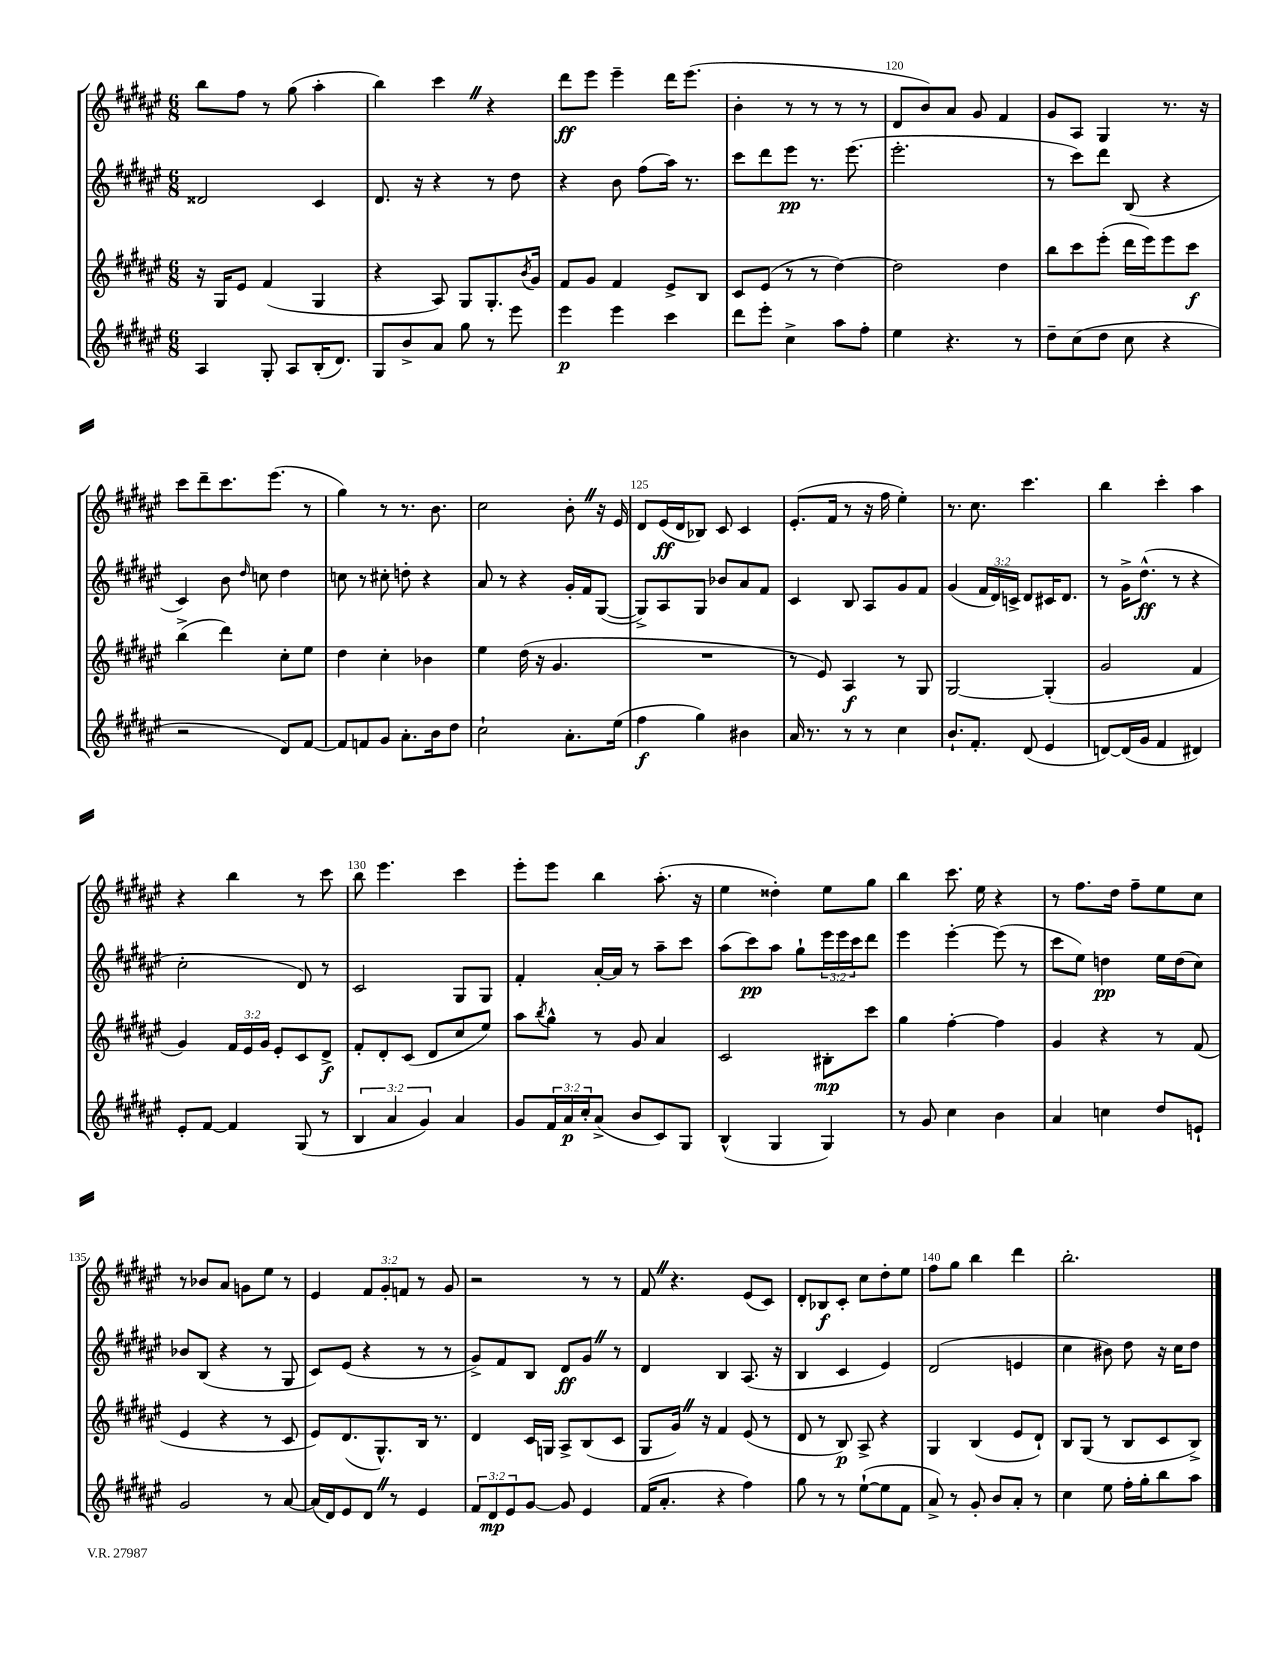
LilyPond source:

<<
\new StaffGroup <<
\new Staff = "s0" {
    \clef treble \key fis \major \numericTimeSignature \time 6/8 \override Staff.TupletNumber.text = #tuplet-number::calc-fraction-text
    b''8 fis''8 r8 gis''8( ais''4-. |
    b''4) cis'''4 \once \override BreathingSign.text = \markup { \musicglyph "scripts.caesura.straight" } \breathe r4 |
    dis'''8\ff eis'''8 eis'''4-- dis'''16 eis'''8.( |
    b'4-. r8 r8 r8 r8 |
    dis'8 b'8) ais'8 gis'8 fis'4 |
    gis'8 ais8 gis4 r8. r16 |
    cis'''8 dis'''8-- cis'''8. eis'''8.( r8 |
    gis''4) r8 r8. b'8. |
    cis''2 b'8-. \once \override BreathingSign.text = \markup { \musicglyph "scripts.caesura.straight" } \breathe r16 eis'16 |
    dis'8 eis'16\ff( dis'16 bes8) cis'8 cis'4 |
    eis'8.-.( fis'16 r8 r16 fis''16 eis''4-.) |
    r8. cis''8. cis'''4. |
    b''4 cis'''4-. ais''4 |
    r4 b''4 r8 cis'''8 |
    b''8 eis'''4. cis'''4 |
    eis'''8-. eis'''8 b''4 ais''8.-.( r16 |
    eis''4 disis''4-.) eis''8 gis''8 |
    b''4 cis'''8. eis''16 r4 |
    r8 fis''8. dis''16 fis''8-- eis''8 cis''8 |
    r8 bes'8 ais'8 g'8 eis''8 r8 |
    eis'4 \tuplet 3/2 { fis'8 gis'8-. f'8 } r8 gis'8 |
    r2 r8 r8 |
    fis'8 \once \override BreathingSign.text = \markup { \musicglyph "scripts.caesura.straight" } \breathe r4. eis'8( cis'8) |
    dis'8-. bes8\f cis'8-. cis''8 dis''8-. eis''8 |
    fis''8 gis''8 b''4 dis'''4 |
    b''2.-. \bar "|." |
}
\new Staff = "s1" {
    \clef treble \key fis \major \numericTimeSignature \time 6/8 \override Staff.TupletNumber.text = #tuplet-number::calc-fraction-text
    disis'2 cis'4 |
    dis'8. r16 r4 r8 dis''8 |
    r4 b'8 fis''8( ais''16) r8. |
    cis'''8 dis'''8 eis'''8\pp r8. eis'''8.( |
    eis'''2.-. |
    r8 cis'''8) dis'''8 b8( r4 |
    cis'4) b'8 \grace { dis''16 } c''8 dis''4 |
    c''8 r8 cis''8-. d''8-. r4 |
    ais'8 r8 r4 gis'16-. fis'16 gis8~( |
    gis8->) ais8 gis8 bes'8 ais'8 fis'8 |
    cis'4 b8 ais8 gis'8 fis'8 |
    gis'4( \tuplet 3/2 { fis'16 dis'16) c'16-> } dis'8 cis'16 dis'8. |
    r8 gis'16-> dis''8.-^\ff( r8 r4 |
    cis''2-. dis'8) r8 |
    cis'2 gis8 gis8 |
    fis'4-. ais'16~-. ais'16 r8 ais''8-- cis'''8 |
    ais''8( cis'''8\pp) ais''8 gis''8-! \tuplet 3/2 { eis'''16 eis'''16 cis'''16 } dis'''8 |
    eis'''4 eis'''4~-. eis'''8( r8 |
    cis'''8 eis''8) d''4\pp eis''16 d''16( cis''8) |
    bes'8 b8( r4 r8 gis8 |
    cis'8) eis'8( r4 r8 r8 |
    gis'8->) fis'8 b8 dis'8\ff gis'8 \once \override BreathingSign.text = \markup { \musicglyph "scripts.caesura.straight" } \breathe r8 |
    dis'4 b4 ais8.( r16 |
    b4 cis'4 eis'4) |
    dis'2( e'4 |
    cis''4 bis'8) dis''8 r16 cis''16 dis''8 \bar "|." |
}
\new Staff = "s2" {
    \clef treble \key fis \major \numericTimeSignature \time 6/8 \override Staff.TupletNumber.text = #tuplet-number::calc-fraction-text
    r16 gis16 eis'8 fis'4( gis4 |
    r4 ais8) gis8 gis8.-. \acciaccatura { b'8 } gis'16 |
    fis'8 gis'8 fis'4 eis'8-> b8 |
    cis'8 eis'8( r8 r8 dis''4~) |
    dis''2 dis''4 |
    b''8 cis'''8 eis'''8-.( dis'''16 eis'''16) eis'''8 cis'''8\f |
    b''4->( dis'''4) cis''8-. eis''8 |
    dis''4 cis''4-. bes'4 |
    eis''4 dis''16( r16 gis'4. |
    R2. |
    r8 eis'8) ais4\f r8 gis8 |
    gis2~ gis4-.( |
    gis'2 fis'4 |
    gis'4) \tuplet 3/2 { fis'16 eis'16 gis'16 } eis'8-. cis'8 dis'8->\f |
    fis'8-. dis'8-. cis'8( dis'8 cis''8 eis''8) |
    ais''8 \acciaccatura { b''8 } gis''8-^ r8 gis'8 ais'4 |
    cis'2 bis8-.\mp cis'''8 |
    gis''4 fis''4~-. fis''4 |
    gis'4 r4 r8 fis'8( |
    eis'4 r4 r8 cis'8 |
    eis'8) dis'8.( gis8.-^) b16 r8. |
    dis'4 cis'16 g16 ais8-> b8( cis'8 |
    gis8 gis'16) \once \override BreathingSign.text = \markup { \musicglyph "scripts.caesura.straight" } \breathe r16 fis'4 eis'8( r8 |
    dis'8 r8 b8\p) ais8-> r4 |
    gis4 b4( eis'8 dis'8-!) |
    b8 gis8( r8 b8 cis'8 b8->) \bar "|." |
}
\new Staff = "s3" {
    \clef treble \key fis \major \numericTimeSignature \time 6/8 \override Staff.TupletNumber.text = #tuplet-number::calc-fraction-text
    ais4 gis8-. ais8 b16-.( dis'8.) |
    gis8 b'8-> ais'8 gis''8 r8 eis'''8 |
    eis'''4\p eis'''4 cis'''4 |
    dis'''8 eis'''8-. cis''4-> ais''8 fis''8-. |
    eis''4 r4. r8 |
    dis''8-- cis''8( dis''8 cis''8 r4 |
    r2 dis'8) fis'8~ |
    fis'8 f'8 gis'8 ais'8.-. b'16 dis''8 |
    cis''2-! ais'8.-. eis''16( |
    fis''4\f gis''4) bis'4 |
    ais'16 r8. r8 r8 cis''4 |
    b'8.-! fis'8.-. dis'8( eis'4 |
    d'8~) d'16( gis'16 fis'4 dis'4) |
    eis'8-. fis'8~ fis'4 gis8( r8 |
    \tuplet 3/2 { b4 ais'4 gis'4) } ais'4 |
    gis'8 \tuplet 3/2 { fis'16 ais'16\p cis''16-. } ais'8->( b'8 cis'8) gis8 |
    b4-^( gis4 gis4) |
    r8 gis'8 cis''4 b'4 |
    ais'4 c''4 dis''8 e'8-! |
    gis'2 r8 ais'8~ |
    ais'16( dis'16) eis'8 dis'8 \once \override BreathingSign.text = \markup { \musicglyph "scripts.caesura.straight" } \breathe r8 eis'4 |
    \tuplet 3/2 { fis'8 dis'8\mp eis'8 } gis'8~ gis'8 eis'4 |
    fis'16( ais'8.-. r4 fis''4) |
    gis''8 r8 r8 eis''8~-!( eis''8 fis'8 |
    ais'8->) r8 gis'8-. b'8 ais'8-. r8 |
    cis''4 eis''8 fis''16-. gis''16-. b''8 ais''8 \bar "|." |
}
>>
>>
\layout { \context { \Score currentBarNumber = #116 \override BarNumber.break-visibility = ##(#f #t #t) barNumberVisibility = #(every-nth-bar-number-visible 5) } }
